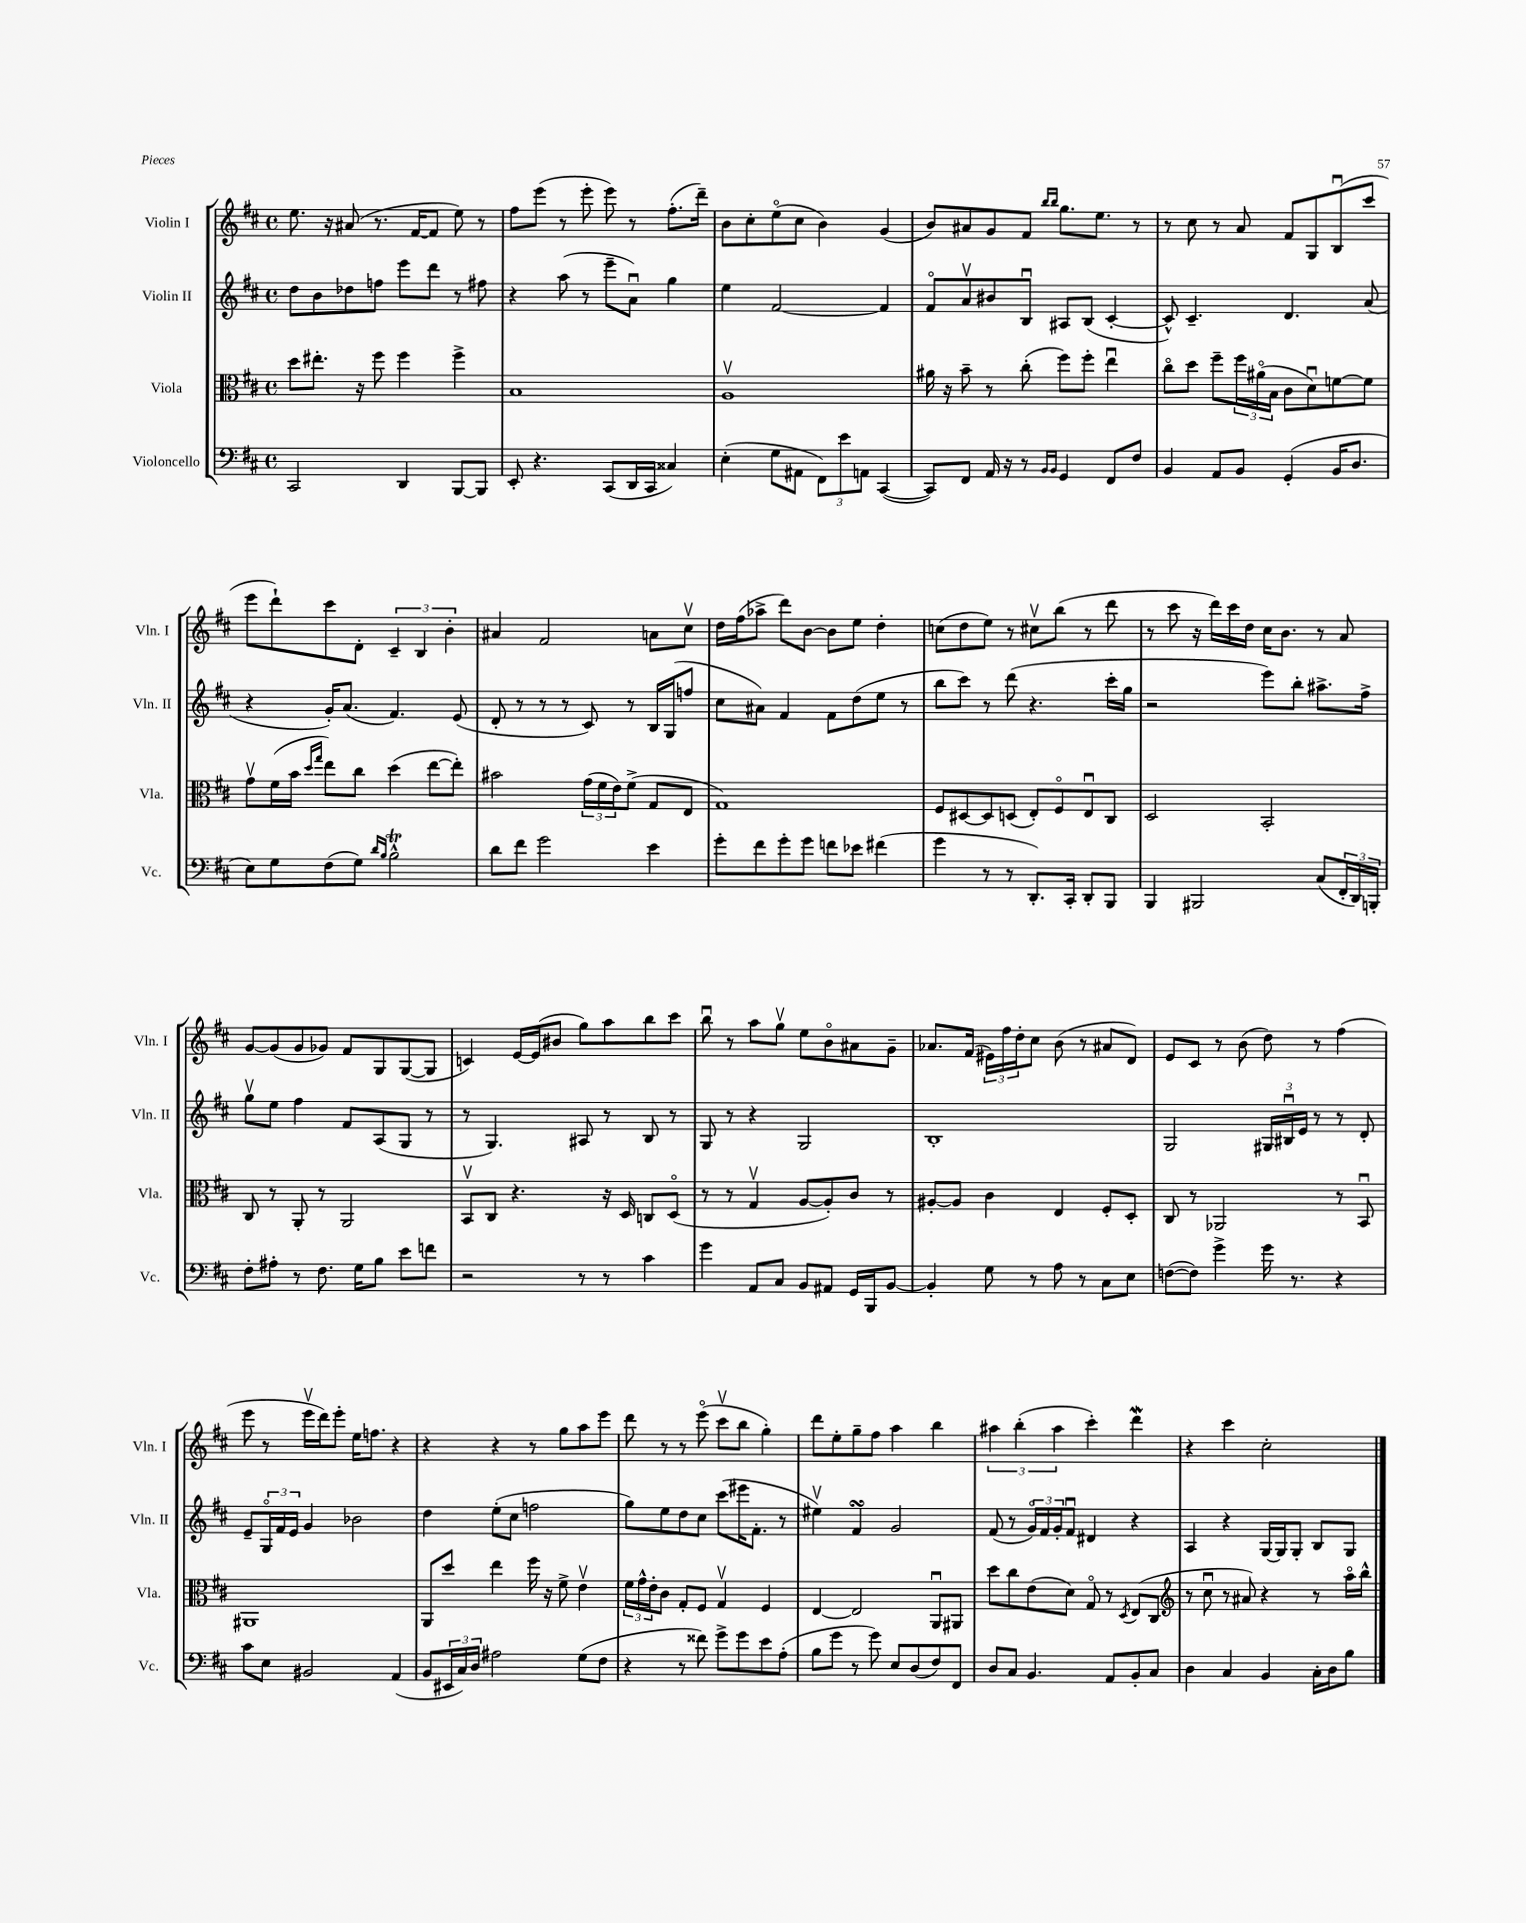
<<
\new StaffGroup <<
\new Staff = "s0" \with { instrumentName = "Violin I" shortInstrumentName = "Vln. I" } {
    \clef treble \key d \major \defaultTimeSignature \time 4/4
    e''8. r16 ais'8( r8. fis'16~ fis'8 e''8) r8 |
    fis''8 e'''8( r8 e'''8-. e'''8) r8 fis''8.-.( d'''16--) |
    b'8 cis''8-. e''8\flageolet( cis''8 b'4) g'4( |
    b'8) ais'8 g'8 fis'8 \grace { b''16 b''16 } g''8. e''8. r8 |
    r8 cis''8 r8 a'8 fis'8 g8 b8\downbow( cis'''8 |
    e'''8 d'''8-!) cis'''8 d'8-. \tuplet 3/2 { cis'4-- b4 b'4-. } |
    ais'4 fis'2 a'8 cis''8\upbow |
    d''16 fis''16( aes''8-> d'''8) b'8~ b'8 e''8 d''4-. |
    c''8( d''8 e''8) r8 cis''8\upbow b''8( r8 d'''8 |
    r8 cis'''8 r16 d'''16) cis'''16 d''16 cis''16 b'8. r8 a'8 |
    g'8~ g'8( g'8 ges'8) fis'8 g8 g8~( g8 |
    c'4) e'16~ e'16( bis'8 g''8) a''8 b''8 cis'''8 |
    b''8\downbow r8 a''8 g''8\upbow e''8 b'8\flageolet ais'8 g'8-- |
    aes'8. fis'16( \tuplet 3/2 { eis'16) fis''16 d''16-. } cis''8 b'8( r8 ais'8 d'8) |
    e'8 cis'8 r8 b'8( d''8) r8 fis''4( |
    e'''8 r8 e'''16\upbow d'''16) e'''8-. e''16 f''8. r4 |
    r4 r4 r8 g''8 a''8 e'''8 |
    d'''8 r8 r8 e'''8\flageolet( cis'''8\upbow b''8 g''4-.) |
    d'''8 e''8-. g''8-- fis''8 a''4 b''4 |
    \tuplet 3/2 { ais''4 b''4-.( ais''4 } cis'''4-.) d'''4\mordent |
    r4 cis'''4 cis''2-. \bar "|." |
}
\new Staff = "s1" \with { instrumentName = "Violin II" shortInstrumentName = "Vln. II" } {
    \clef treble \key d \major \defaultTimeSignature \time 4/4
    d''8 b'8 des''8 f''8 e'''8 d'''8 r8 fis''8 |
    r4 a''8( r8 e'''8-- a'8\downbow) g''4 |
    e''4 fis'2~ fis'4 |
    fis'8\flageolet a'8\upbow bis'8 b8\downbow ais8 b8( cis'4~-. |
    cis'8-^) cis'4.-- d'4. a'8( |
    r4 g'16-.) a'8.( fis'4.) e'8( |
    d'8-. r8 r8 r8 cis'8) r8 b16 g16( f''8 |
    cis''8 ais'8) fis'4 fis'8 d''8( e''8 r8 |
    b''8 cis'''8) r8 d'''8( r4. cis'''16-. g''16 |
    r2 e'''8) b''8-. ais''8.-> fis''16-> |
    g''8\upbow e''8 fis''4 fis'8 a8( g8 r8 |
    r8 g4.) ais8 r8 b8 r8 |
    g8 r8 r4 g2 |
    b1-. |
    g2 \tuplet 3/2 { gis16 bis16\downbow e'16 } r8 r8 d'8-. |
    e'8-- \tuplet 3/2 { g16\flageolet fis'16 e'16 } g'4 bes'2 |
    d''4 e''8-.( cis''8 f''2 |
    g''8) e''8 d''8 cis''8 cis'''8( eis'''16 fis'8.-. r8 |
    eis''4\upbow) fis'4\turn g'2 |
    fis'8( r8 \tuplet 3/2 { g'16\flageolet) fis'16 g'16-. } fis'8\downbow dis'4 r4 |
    a4 r4 g16~ g16 g8-. b8 g8 \bar "|." |
}
\new Staff = "s2" \with { instrumentName = "Viola" shortInstrumentName = "Vla." } {
    \clef alto \key d \major \defaultTimeSignature \time 4/4
    d''8 eis''8.-. r16 fis''8 fis''4 fis''4-> |
    b1 |
    a1\upbow |
    ais'16 r16 b'8-- r8 cis''8-.( fis''8) fis''8-. e''4\downbow |
    cis''8\flageolet d''8 fis''8-- \tuplet 3/2 { fis''16 ais'16\flageolet( b16 } cis'8 d'8\downbow) f'8~ f'8 |
    g'8\upbow fis'16( b'16 \grace { d''16 g''16 } e''8) cis''8 d''4( e''8~ e''8-.) |
    bis'2 \tuplet 3/2 { g'16( fis'16 e'16) } fis'8->( g8 e8 |
    g1) |
    fis8 dis8~ dis8 d8( e8-.) fis8\flageolet e8\downbow cis8 |
    d2 b,2-. |
    cis8 r8 a,8-. r8 a,2 |
    b,8\upbow cis8 r4. r16 d16 c8 d8\flageolet( |
    r8 r8 g4\upbow a8~ a8-.) cis'8 r8 |
    ais8~-. ais8 cis'4 e4 fis8-. d8-. |
    cis8 r8 aes,2 r8 b,8\downbow |
    ais,1 |
    a,8 d''8 e''4 fis''16 r16 fis'8-> e'4\upbow |
    \tuplet 3/2 { fis'16 g'16-^ e'16-. } cis'8 g8-. fis8 g4\upbow fis4 |
    e4~ e2 a,8\downbow ais,8 |
    d''8 cis''8 e'8( d'8) g8\flageolet r8 \acciaccatura { d8 } e8( cis8 |
    \clef treble r8 cis''8\downbow r8 ais'8) r4 r8 a''16\flageolet b''16-^ \bar "|." |
}
\new Staff = "s3" \with { instrumentName = "Violoncello" shortInstrumentName = "Vc." } {
    \clef bass \key d \major \defaultTimeSignature \time 4/4
    cis,2 d,4 b,,8~ b,,8 |
    e,8-. r4. cis,8( d,16 cis,16 cisis4) |
    e4-.( g8 ais,8 \tuplet 3/2 { fis,8) e'8 a,8 } cis,4~( |
    cis,8) fis,8 a,16 r16 r8 \grace { b,16 b,16 } g,4 fis,8 fis8 |
    b,4 a,8 b,8 g,4-.( b,16 d8. |
    e8) g8 fis8( g8) \grace { d'16 b16 } b2-^\trill |
    d'8 fis'8 g'2 e'4 |
    g'8-. fis'8 g'8-. g'8 f'8 ees'8 fis'4( |
    g'4 r8 r8 d,8.-.) cis,16-. d,8-. b,,8 |
    b,,4 bis,,2 cis8( \tuplet 3/2 { fis,16-. d,16) b,,16-. } |
    fis8-. ais8-. r8 fis8. g16 b8 e'8 f'8 |
    r2 r8 r8 cis'4 |
    g'4 a,8 cis8 b,8 ais,8 g,16 b,,16 b,8~ |
    b,4-. g8 r8 a8 r8 cis8 e8 |
    f8~( f8) g'4-> g'16 r8. r4 |
    cis'8 e8 bis,2 a,4( |
    b,8 \tuplet 3/2 { eis,16 cis16) d16 } ais2 g8( fis8 |
    r4 r8 fisis'8) g'8-> g'8 e'8 a8-.( |
    b8 g'8 r8 g'8) e8 d8( fis8) fis,8 |
    d8 cis8 b,4. a,8 b,8-. cis8 |
    d4 cis4 b,4 cis16-. d16 b8 \bar "|." |
}
>>
>>
\layout { \context { \Score \remove "Bar_number_engraver" } }
